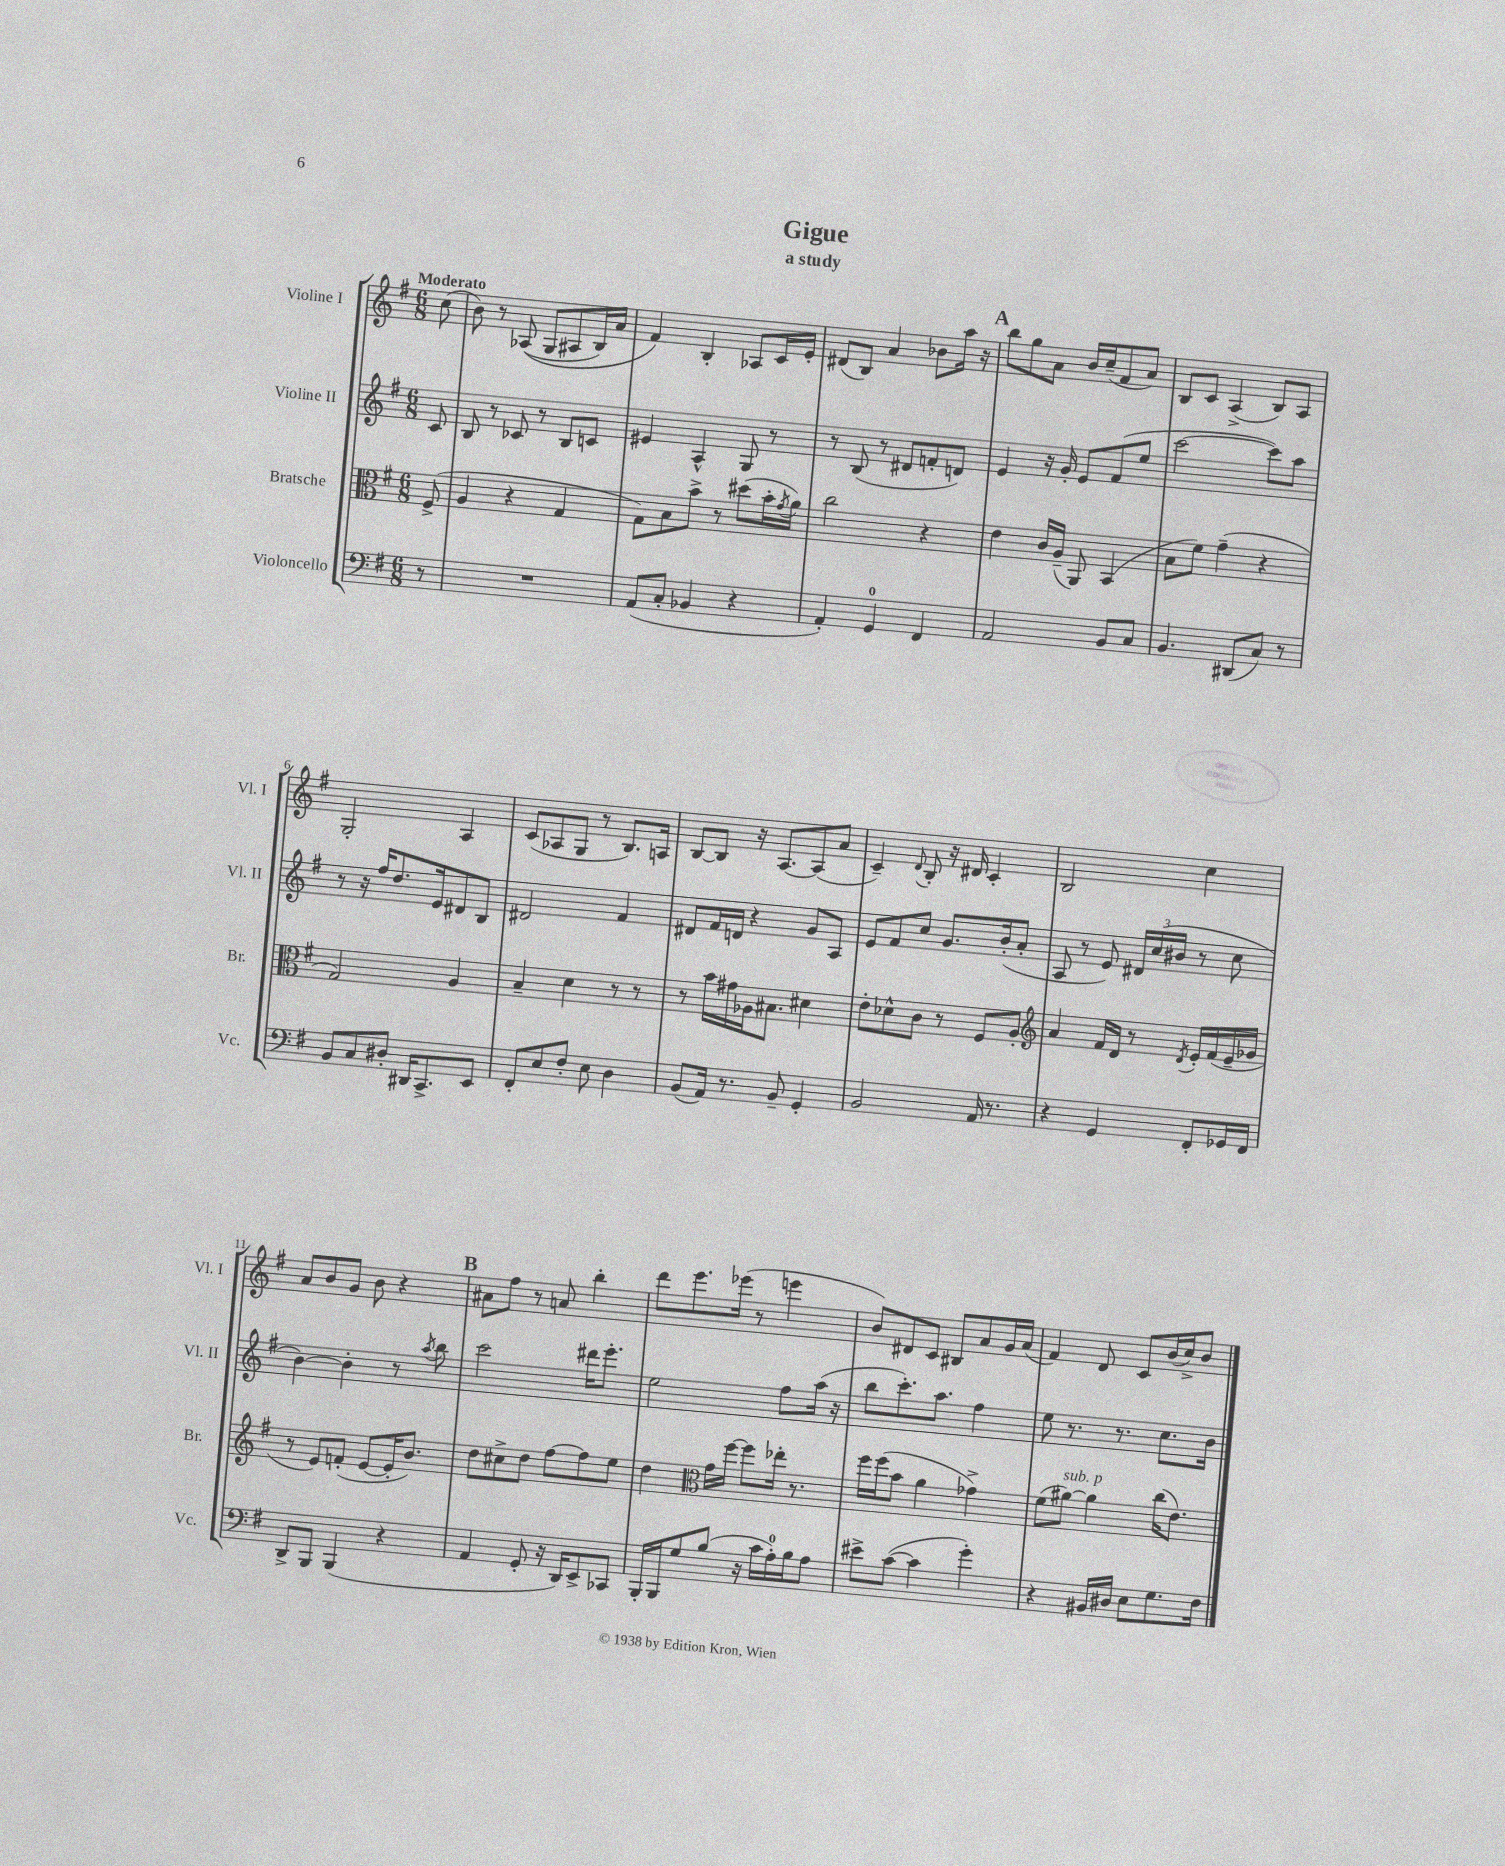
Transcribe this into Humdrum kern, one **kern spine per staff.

**kern	**kern	**kern	**kern
*staff4	*staff3	*staff2	*staff1
*clefF4	*clefC3	*clefG2	*clefG2
*k[f#]	*k[f#]	*k[f#]	*k[f#]
*M6/8	*M6/8	*M6/8	*M6/8
8r	(8F#^	8c	(8cc
=	=	=	=
2.r	4A	8B	8b)
.	.	8r	8r
.	4r	8c-	&((8A-
.	.	8r	8G
.	4G	8B	8A#
.	.	8c	16B)
.	.	.	16a
=	=	=	=
(8AA	8G)	4e#	4f#&)
8C'	8B	.	.
4BB-	8b^	4A^^	4B'
.	8r	.	.
4r	(8dd#	8G	8A-
.	16b'	8r	16c
.	8qg	.	.
.	16a)	.	16e'
=	=	=	=
4AA')	2cc	8r	(8d#
.	.	(8B	8B)
4GG	.	8r	4a
.	.	8d#	.
4FF#	4r	8f'	8b-
.	.	8d)	16aa
.	.	.	16r
=	=	=	=
2AA	4e	4e	8bb
.	.	.	8gg
.	16c	16r	8a
.	(16A~	16g'	.
.	8AA)	8e	16b
.	.	.	(16cc~
8BB	(4BB	(8f#	8f#
8C	.	8ee	8a)
=	=	=	=
4.BB	8B	[2ccc	8B
.	8f#)	.	8c
.	(4g~	.	(4A^
(8DD#	.	.	.
8C)	4r	8ccc])	8B)
8r	.	8aa	8A
=	=	=	=
8BB	2G)	8r	2G'
8C	.	16r	.
.	.	16ff#	.
8D#'	.	8.dd	.
16DD#	.	.	.
8.CC^	.	16e	.
.	4A	8d#	4A
8EE	.	8B	.
=	=	=	=
8FF#'	4B~	2d#	(8c
8E	.	.	8A-
8F#'	4d	.	8G
8E	.	.	8r
4D	8r	4f#	8.B)
.	8r	.	.
.	.	.	16A
=	=	=	=
(8BB	8r	8d#	[8B
16AA)	16b	16f#	8B]
8.r	16g#	16d	.
.	16A-	4r	16r
.	8.B#	.	[8.A
8BB~	.	.	.
4GG'	4d#	8g	(8A]
.	.	8A	8a
=	=	=	=
2BB	8e'	8e	4c~)
.	8d-^^	8f#	.
.	.	.	8qqd
.	8c	8cc	8B'
.	8r	8.g	16r
.	.	.	16d#
16AA	8F#	.	4c'
8.r	.	(16b'	.
.	8A'	8a'	.
=	=	=	=
*	*clefG2	*	*
4r	4a	8A	2B
.	.	8r	.
4GG	16f#	8e)	.
.	16d	.	.
.	8r	24d#	.
.	.	(24cc	.
.	.	24b#	.
.	8qd	.	.
8FF#'	16e'	8r	4cc
.	(16f#	.	.
16GG-	16e~	8cc	.
16FF#	16g-	.	.
=	=	=	=
8DD^	8r	[4b)	8a
8BBB	8e)	.	8b
(4BBB	(8f'	4b']	8g
.	[8e	.	8b
4r	16e']	8r	4r
.	8.b)	.	.
.	.	8qaa	.
.	.	8bb	.
=	=	=	=
4AA	8dd	2ccc	8a#
.	8cc#^	.	8ff#
8GG'	8dd	.	8r
16r	[8ff#	.	8a
16DD)	.	.	.
8EE^	8ff#]	16ddd#	4bb'
.	.	8.eee'	.
8CC-	8ee	.	.
=	=	=	=
16BBB'	4dd	2ee	8ddd
16BBB	.	.	.
8G	.	.	8.eee
*	*clefC3	*	*
(8B	16g	.	.
.	[16ff#	.	(16eee-
16r	8ff#]	.	8r
16c	.	.	.
16A')	16ee-'	8ff#	4eee
16B	8.r	.	.
8A	.	(16aa	.
.	.	16r	.
=	=	=	=
8e#^	16ff#	8bb	8b)
.	(16ff#	.	.
([8c	8b	8.ccc')	8d#
4c]	4a	.	8c
.	.	8.aa	.
.	.	.	8B#
4g')	4g-^)	4ff#	8a
.	.	.	16g
.	.	.	(16a
=	=	=	=
4r	(8f#	8ee	4f#)
.	[8a#)	8.r	.
16BB#	4a#]	.	8d
16D#	.	8.r	.
8E	.	.	8c
8.G	(16cc	8.cc	(16b
.	8.e)	.	16cc^)
.	.	.	8b
16F#	.	16b	.
==	==	==	==
*-	*-	*-	*-
